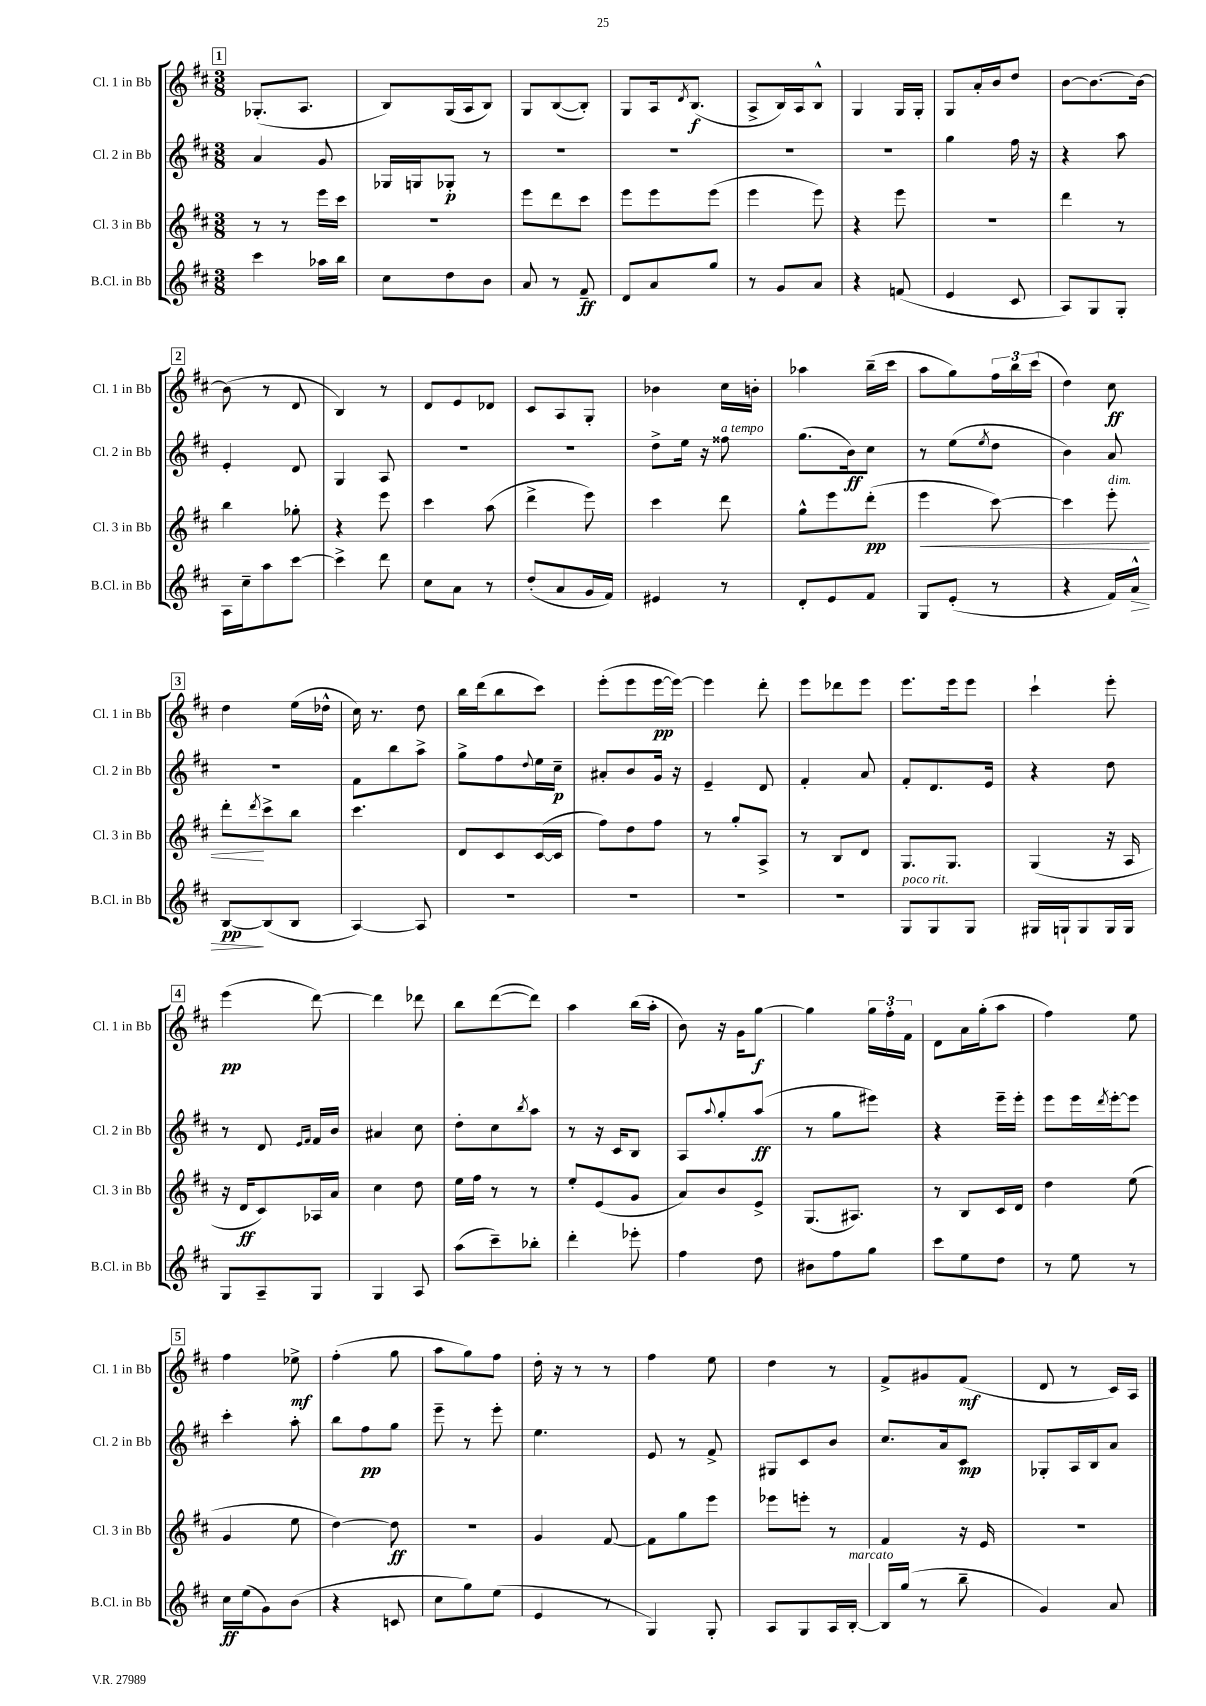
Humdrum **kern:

**kern	**kern	**kern	**kern
*staff4	*staff3	*staff2	*staff1
*clefG2	*clefG2	*clefG2	*clefG2
*k[f#c#]	*k[f#c#]	*k[f#c#]	*k[f#c#]
*M3/8	*M3/8	*M3/8	*M3/8
4ccc#	8r	4a	(8.G-'
.	8r	.	.
.	.	.	8.A
16aa-	16eee	8g	.
16bb	16ccc#	.	.
=	=	=	=
8cc#	4.r	16G-	8B)
.	.	16G	.
8dd	.	8G-'	(16G
.	.	.	16A
8b	.	8r	8B)
=	=	=	=
8a	8eee	4.r	8G
8r	8ddd	.	([8B
8f#~	8ccc#	.	8B'])
=	=	=	=
8d	8eee	4.r	8G
8a	8eee	.	16A
.	.	.	8qd
.	.	.	(8.B
8gg	(8eee	.	.
=	=	=	=
8r	4eee	4.r	8A^
8g	.	.	16B)
.	.	.	16A
8a	8eee)	.	8B^^
=	=	=	=
4r	4r	4.r	4G
(8f	8eee	.	16G
.	.	.	16G'
=	=	=	=
4e	4.r	4gg	8G
.	.	.	16a'
.	.	.	16b
8c#	.	16ff#	8dd
.	.	16r	.
=	=	=	=
8A)	4ddd	4r	[8b
8G	.	.	8.b_
8G'	8r	8aa	.
.	.	.	16b_
=	=	=	=
16A	4bb	4e'	(8b]
16cc#~	.	.	.
8aa	.	.	8r
[8ccc#	8gg-'	8d	8d
=	=	=	=
4ccc#^]	4r	4G	4B)
8ddd	8eee	8A	8r
=	=	=	=
8cc#	4ccc#	4.r	8d
8a	.	.	8e
8r	(8aa	.	8d-
=	=	=	=
(8dd'	4ddd^	4.r	8c#
8a	.	.	8A
16g	8eee)	.	8G'
16f#)	.	.	.
=	=	=	=
4e#	4ccc#	8dd^	4b-
.	.	16ee	.
.	.	16r	.
8r	8ddd	8ff##	16cc#
.	.	.	16b'
=	=	=	=
8d'	8gg^^	(8.gg	4aa-
8e	8eee	.	.
.	.	16b)	.
8f#	(8ddd'	8cc#	(16bb~
.	.	.	16ccc#
=	=	=	=
8G	4eee	8r	8aa
(8e'	.	(8ee	8gg)
.	.	8qee	.
8r	[8ccc#)	8dd	24ff#
.	.	.	24bb
.	.	.	(24ccc#
=	=	=	=
4r	4ccc#]	4b)	4dd)
16f#)	8eee'	8a	8cc#
16a^^	.	.	.
=	=	=	=
[8B	8ddd'	4.r	4dd
.	8qddd	.	.
(8B]	8ccc#^	.	.
8B	8bb	.	(16ee
.	.	.	16dd-^^
=	=	=	=
[4A)	4.ccc#	8f#	16cc#)
.	.	.	8.r
.	.	8bb	.
8A]	.	8aa^	8dd
=	=	=	=
4.r	8d	8gg^	16bb
.	.	.	(16ddd
.	8c#	8ff#	8bb
.	.	8qqdd	.
.	([16c#	16ee	8ccc#)
.	16c#]	16cc#~	.
=	=	=	=
4.r	8ff#)	8a#'	(8eee'
.	8dd	8b	8eee
.	8ff#	16g	[16eee
.	.	16r	16eee_)
=	=	=	=
4.r	8r	4e~	4eee]
.	8gg'	.	.
.	8A^	8d	8ddd'
=	=	=	=
4.r	8r	4f#'	8eee
.	8B	.	8ddd-
.	8d	8a	8eee
=	=	=	=
8G	8.G	8f#'	8.eee
8G	.	8.d	.
.	8.G	.	16eee
8G	.	.	8eee
.	.	16e	.
=	=	=	=
16G#	(4G	4r	4ccc#`
16G`	.	.	.
8G	.	.	.
16G	16r	8dd	8eee'
16G	16A	.	.
=	=	=	=
8G	16r	8r	(4eee
.	16d	.	.
8A~	8c#)	8d	.
.	.	16qqe	.
.	.	16qqf#	.
8G	16A-	16f#	[8ddd)
.	16a	16b	.
=	=	=	=
4G	4cc#	4a#	4ddd]
8A	8dd	8cc#	8ddd-
=	=	=	=
(8aa	16ee	8dd'	8bb
.	16ff#	.	.
8ccc#~)	8r	8cc#	([8ddd
.	.	8qbb	.
8bb-'	8r	8aa	8ddd])
=	=	=	=
4ddd'	8ee'	8r	4aa
.	(8e	16r	.
.	.	16c#	.
8eee-'	8g	8B	(16bb
.	.	.	16aa'
=	=	=	=
4ff#	8a)	8A	8b)
.	.	8qqaa	.
.	8b	8gg'	16r
.	.	.	16g
8dd	8e^	(8aa	[8gg
=	=	=	=
8b#	(8.G	8r	4gg]
8ff#	.	8gg	.
.	8.A#)	.	.
8gg	.	8eee#)	24gg
.	.	.	24ff#'
.	.	.	24f#
=	=	=	=
8ccc#	8r	4r	8d
8ee	8B	.	16a
.	.	.	(16gg'
8dd	16c#	16eee~	8aa
.	16d	16eee'	.
=	=	=	=
8r	4dd	8eee	4ff#)
8ee	.	16eee	.
.	.	8qddd	.
.	.	[16eee'	.
8r	(8ee	8eee]	8ee
=	=	=	=
16cc#	4g	4ccc#'	4ff#
(16ee	.	.	.
8g)	.	.	.
(8b	8ee	8aa'	8ee-^
=	=	=	=
4r	[4dd)	8bb	(4ff#'
.	.	8ff#	.
8c	8dd]	8gg	8gg
=	=	=	=
8cc#	4.r	8eee~	8aa
8gg)	.	8r	8gg)
(8ee	.	8eee'	8ff#
=	=	=	=
4e	4g	4.ee	16dd'
.	.	.	16r
.	.	.	8r
8r	[8f#	.	8r
=	=	=	=
4G)	8f#]	8e	4ff#
.	8gg	8r	.
8G'	8eee	8f#^	8ee
=	=	=	=
8A	8eee-	8G#	4dd
8G	8eee'	8c#	.
16A	8r	8b	8r
[16B'	.	.	.
=	=	=	=
16B]	4f#	8.cc#	8f#^
(16gg	.	.	.
8r	.	.	8g#
.	.	16a	.
8bb~	16r	8c#	(8f#
.	16e	.	.
=	=	=	=
4g)	4.r	8G-'	8d
.	.	16A	8r
.	.	16B	.
8a	.	8a	16c#)
.	.	.	16A
==	==	==	==
*-	*-	*-	*-
